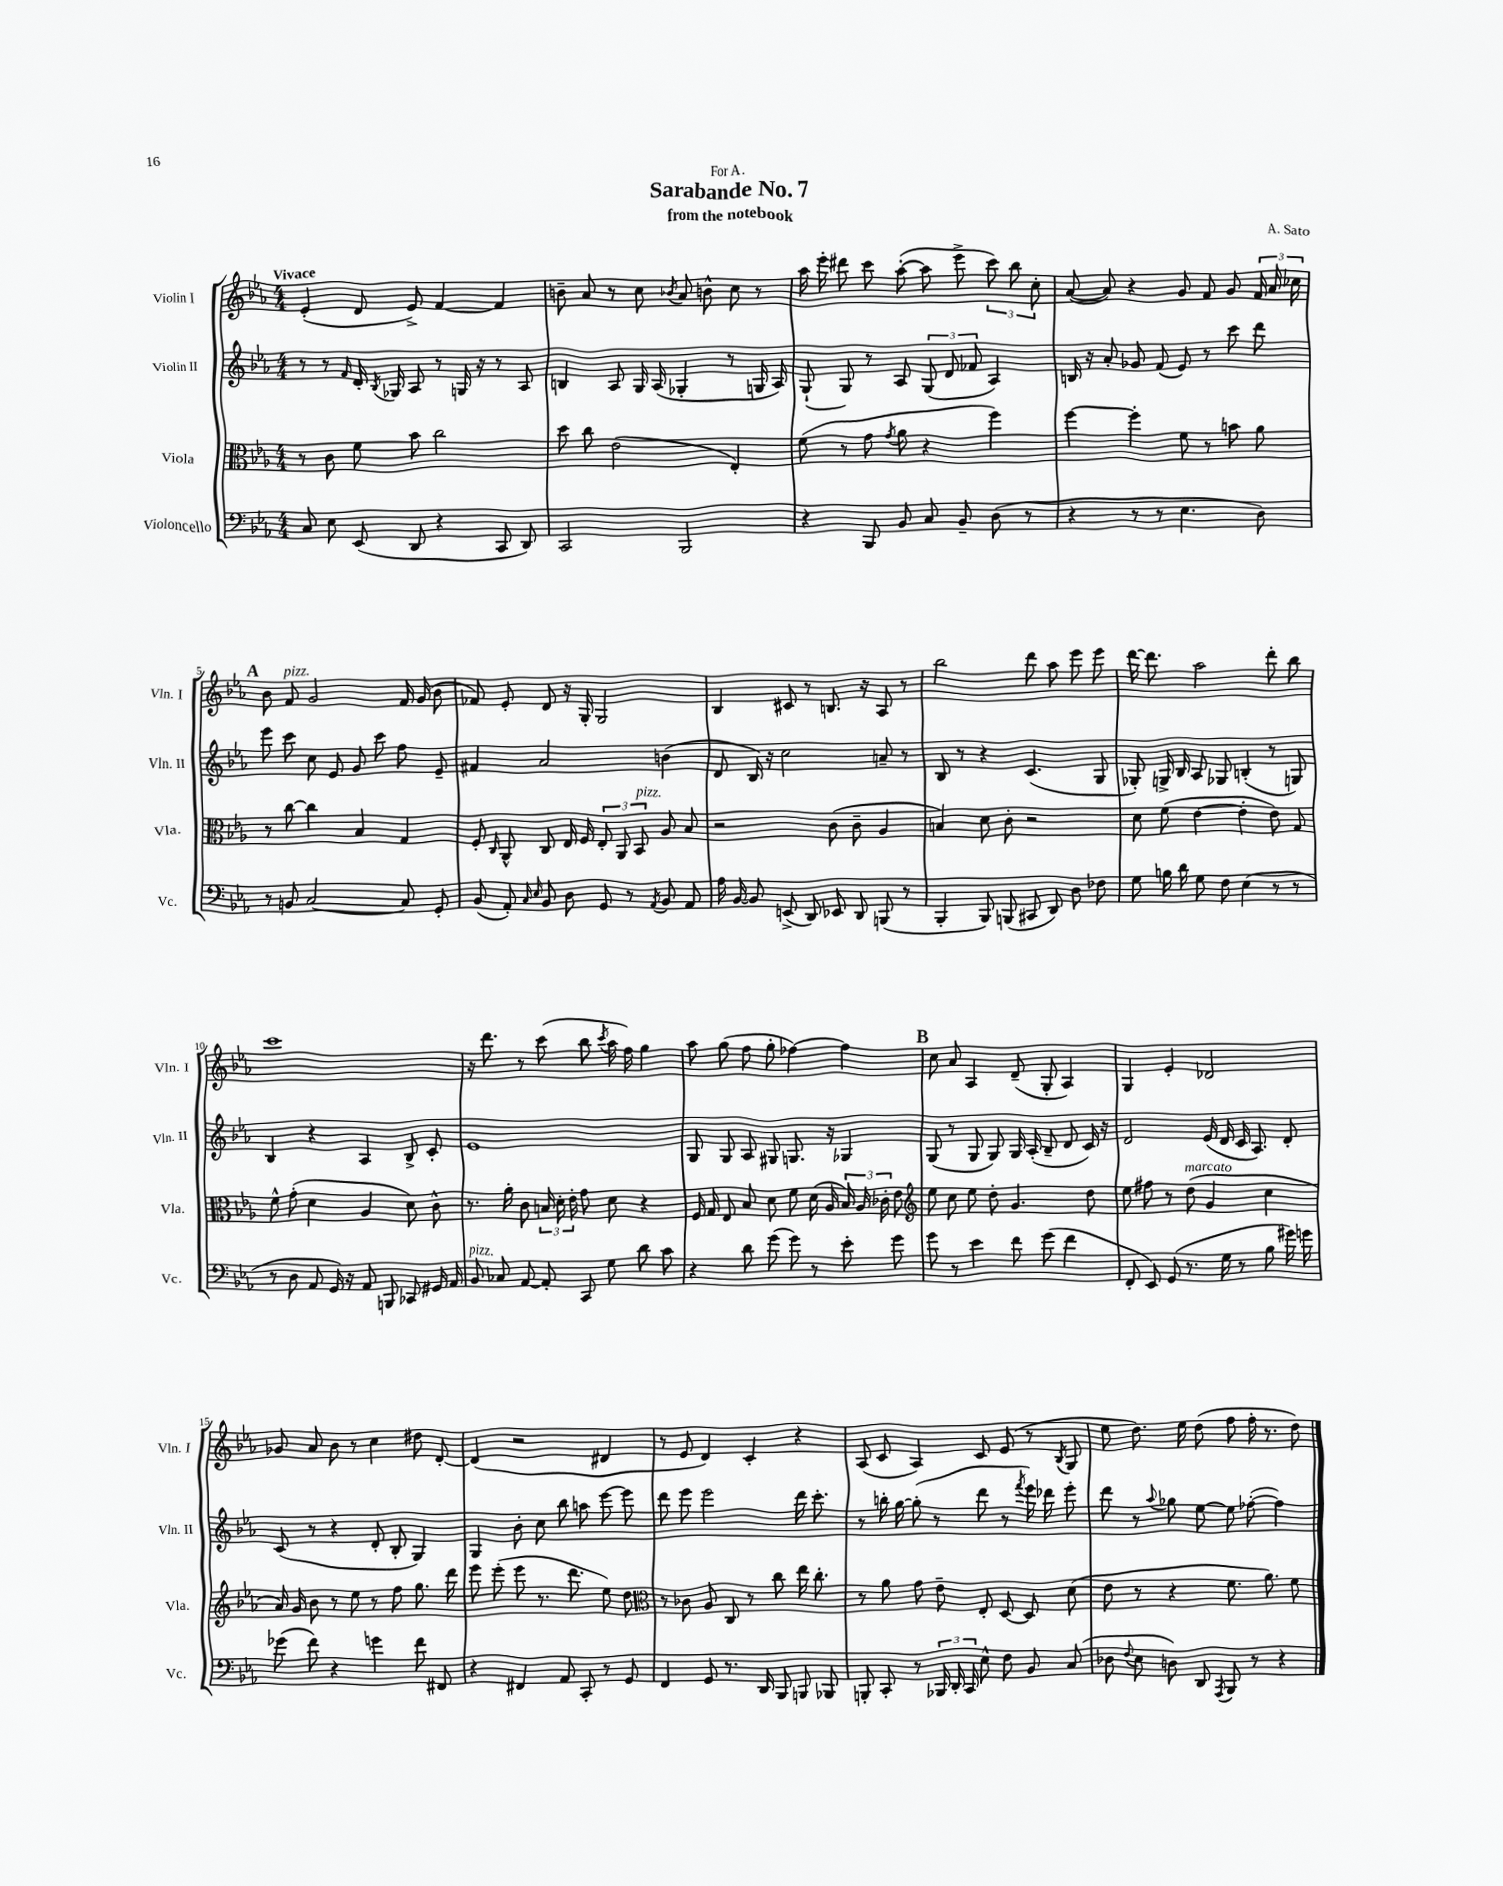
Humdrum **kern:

**kern	**kern	**kern	**kern
*staff4	*staff3	*staff2	*staff1
*clefF4	*clefC3	*clefG2	*clefG2
*k[b-e-a-]	*k[b-e-a-]	*k[b-e-a-]	*k[b-e-a-]
*M4/4	*M4/4	*M4/4	*M4/4
8C/	8r	8r	(4e-'/
8E-\	8c\	8r	.
.	.	16qqf/	.
(8EE-/	8f\	16d'/	8d/
.	.	8qB-/	.
.	.	16G-/	.
8DD/	8b-\	8A-/	8e-^/)
4r	2cc\	8r	[4f/
.	.	16G/	.
.	.	16r	.
8CC/	.	8r	4f/]
8DD/)	.	8A-/	.
=	=	=	=
2CC/	8dd\	4B/	8b~\
.	8cc\	.	8a-/
.	(2e-\	8A-/	8r
.	.	16G/	8cc\
.	.	(16A-/	.
.	.	.	8qb-/
2BBB-/	.	4G-'/	8a-/
.	.	.	8b^^\
.	4E-'/)	8r	8cc\
.	.	16G/	8r
.	.	16A-/)	.
=	=	=	=
4r	(8f\	(8G`/	16aa-\
.	.	.	16eee-'\
.	8r	8G/)	8ddd#\
8BBB-/	8g\	8r	8ccc\
.	8qg/	.	.
8BB-/	8a-\	8A-/	([8aa-'\
8C/	4r	(12G/	8aa-\]
.	.	12d/	.
8BB-~/	.	.	8eee-^\
.	.	12f-/	.
(8D\	4ff\)	4A-/)	12ccc\)
.	.	.	12bb-\
8r	.	.	.
.	.	.	12cc'\
=	=	=	=
4r	[4ff\	16B/	([8a-/
.	.	16r	.
.	.	8a-'/	8a-/])
8r	4ff'\]	8g-/	4r
8r	.	(8f/	.
4.E-\	8f\	8e-/)	8g/
.	8r	8r	8f/
.	8b\	8ccc\	8g/
8D\)	8a-\	8ddd\	24f/
.	.	.	24a-/
.	.	.	24cc-\
=	=	=	=
8r	8r	8eee-\	8b-\
8BB/	[8cc\	8ccc\	8f/
[2C/	4cc\]	8cc\	2g/
.	.	8e-/	.
.	4B-/	8g/	.
.	.	8ccc\	.
8C/]	4G/	8ff\	16f/
.	.	.	(16g/
8GG'/	.	8e-~/	8b-\
=	=	=	=
(8BB-/	8F'/	4f#/	8f-/)
.	16qqC/	.	.
8AA-'/)	8AA-^^/	.	8e-'/
16qqC/	.	.	.
16qqE-/	.	.	.
8BB-/	8C/	2a-/	8d/
8D\	16E-/	.	16r
.	16F/	.	16G'/
8GG/	12E-'/	.	2G/
.	12AA-/	.	.
8r	.	.	.
.	12BB-/	.	.
8qAA-/	.	.	.
8BB-/	8A-/	(4b\	.
8AA-/	8B-/	.	.
=	=	=	=
16A-\	2r	8d/	4B-/
[16BB-/	.	.	.
8BB-/]	.	16B-/)	.
.	.	16r	.
(8EE^/	.	2cc\	8c#/
8DD/)	.	.	8r
8EE-/	(8c\	.	8.B/
8DD/	8c~\	.	.
.	.	.	16r
(8BBB/	4A-/	8a~/	8A-/
8r	.	8r	8r
=	=	=	=
4BBB-'/	4B/)	8B-/	2bb-\
.	.	8r	.
8BBB-/)	8d\	4r	.
(8BBB/	8c'\	.	.
8CC#/	2r	(4.c/	8ddd\
8DD/)	.	.	8aa-\
8D\	.	.	8eee-\
8F-\	.	8G/	8eee-\
=	=	=	=
8G\	8d\	8G-'/)	[16ddd\
.	.	.	8.ddd\]
16B\	(8f\	16G^/	.
16d\	.	16B-/	.
8G\	[4e-\	8A-/	2aa-\
8F\	.	8G-/	.
(4E-\	4e-'\]	(4B'/	.
8r	8e-\)	8r	8ddd'\
8r	8G/	8G/)	8bb-\
=	=	=	=
8r	8f^^\	4B-/	1ccc
8D\	(8g'\	.	.
8AA-/	4d\	4r	.
16GG/)	.	.	.
16r	.	.	.
8AA-/	4A-/	4A-/	.
8BBB/	.	.	.
8CC-/	8d\)	8B-^/	.
16GG#/	8c^^\	8c'/	.
16AA-/	.	.	.
=	=	=	=
8BB-/	8.r	1e-	16r
.	.	.	8.ddd\
8C-/	.	.	.
.	16a-'\	.	.
[8AA-/	8c\	.	8r
8AA-'/]	24B/	.	(8ccc\
.	24d'\	.	.
.	24e-'\	.	.
8CC/	8g\	.	8bb-\
.	.	.	8qccc/
8G\	8d\	.	16aa-\
.	.	.	16ff\)
8d\	4r	.	4gg\
8c\	.	.	.
=	=	=	=
4r	16F/	8G/	8aa-\
.	16G/	.	.
.	8E-/	8G/	(8gg\
8d\	8B-/	8A-/	8ff\
(8g\	8d\	8G#/	8gg'\
8g\)	8f\	8.G/	[4ff-\)
8r	(16d\	.	.
.	16A-/	16r	.
8e-'\	24B-/)	4G-/	4ff-\]
.	24A-/	.	.
.	24c-'\	.	.
8g\	8e-\	.	.
=	=	=	=
*	*clefG2	*	*
8g\	8ee-\	(8G/	8cc\
8r	8cc\	8r	8a-/
4e-\	8ee-\	8G/	4A-/
.	8dd'\	8G/)	.
8f\	4.g/	16G/	(8d~/
.	.	(16A-'/	.
(8g\	.	8B-~/	8G'/
4f\	.	8d/	4A-/)
.	8dd\	16c/)	.
.	.	16r	.
=	=	=	=
8FF'/	8ee-\	2d/	4G/
8EE-/)	8ff#\	.	.
(8GG/	8r	.	4e-'/
8.r	(8dd\	.	.
.	4g/	(16e-/	2d-/
16G\	.	16d/	.
8r	.	16c/	.
.	.	8.A-/)	.
8B-\	4cc\	.	.
16g#\)	.	8d'/	.
16g\	.	.	.
=	=	=	=
(8g-\	16a-/)	(8c/	8g-/
.	16g/	.	.
8f\)	8b-\	8r	8a-/
4r	8r	4r	8b-\
.	8ee-\	.	8r
4g\	8r	8d'/	4cc\
.	8ff\	8B-'/	.
8f\	8.gg\	4G/)	8dd#\
8FF#/	.	.	[8d'/
.	16ddd\	.	.
=	=	=	=
4r	8eee-\	4G/	(4d/]
.	(8eee-'\	.	.
4FF#/	8eee-\	8b-'\	2r
.	8.r	8cc\	.
8AA-/	.	8bb-\	.
.	8.ddd\	.	.
8CC'/	.	8aa\	.
8r	8ee-\)	[8eee-\	4d#/
8GG/	8dd\	8eee-\]	.
=	=	=	=
*	*clefC3	*	*
4FF/	8r	8ddd\	8r
.	8c-\	8eee-\	8e-/
8GG/	8A-/	2eee-\	4d/)
8.r	8C/	.	.
.	8r	.	4c'/
16DD/	.	.	.
8BBB-/	8cc\	.	.
8BBB/	16ee-\	16ddd\	4r
.	8.cc'\	8.ccc'\	.
8BBB-/	.	.	.
=	=	=	=
8BBB'/	8r	8r	(8A-/
8CC'/	8a-\	16bb'\	8c/
.	.	[16gg\	.
8r	8g\	(8gg'\]	4A-/)
24BBB-/	8e-~\	8r	.
24DD'/	.	.	.
24CC/	.	.	.
8E-^^\	8E-'/	8ddd\	8c/
8F\	[8D/	8r	(8e-/
.	.	8qfff/	.
8BB-/	8D/]	16eee-\)	8r
.	.	16ddd-\	.
.	.	.	8qB-/
(8C/	(8d\	8eee-'\	8G/
=	=	=	=
8D-\	8e-\	8ddd\	8ee-\
8qqF/	.	.	.
8E-\	8r	8r	8.dd\)
.	.	8qqaa-/	.
8D\)	4r	8gg-\	.
.	.	.	16ee-\
8DD/	.	[8ee-\	(8dd\
8qAAA-/	.	.	.
8BBB-/	8.f\	8ee-\]	8ff\
8r	.	([8ff-'\	16ff'\
.	8.a-\)	.	8.r
4r	.	4ff-\])	.
.	8f\	.	8dd\)
==	==	==	==
*-	*-	*-	*-
